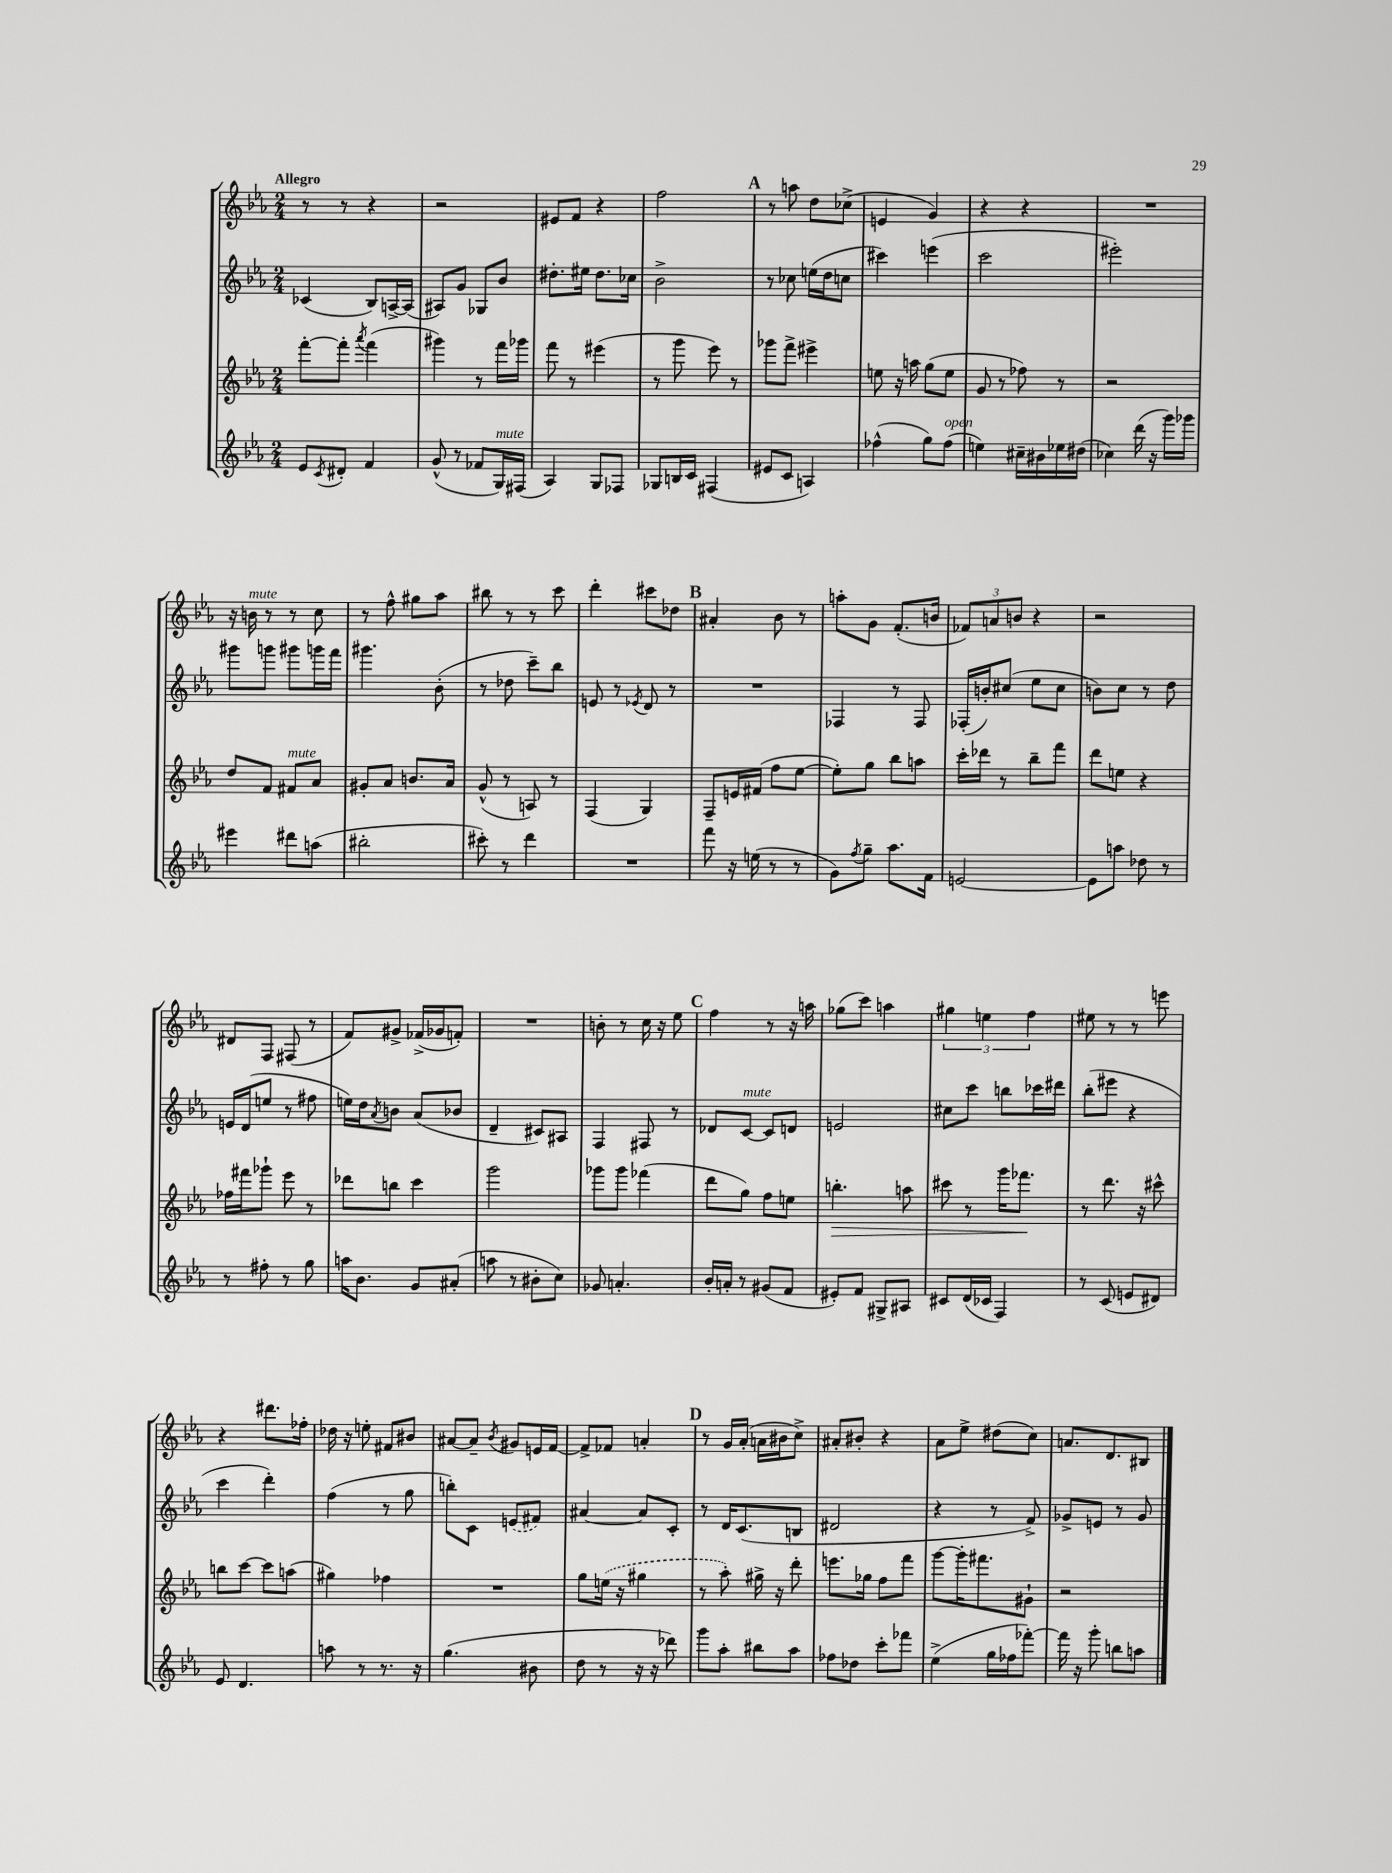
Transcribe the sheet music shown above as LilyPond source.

<<
\new StaffGroup <<
\new Staff = "s0" {
    \clef treble \key ees \major \numericTimeSignature \time 2/4 \tempo "Allegro"
    r8 r8 r4 |
    r2 |
    eis'8 f'8 r4 |
    f''2 |
    \mark \markup { \bold "A" } r8 a''8 d''8 ces''8->( |
    e'4 g'4) |
    r4 r4 |
    R2 |
    r16 b'16^\markup { \italic "mute" } r8 r8 c''8 |
    r8 f''8-^ gis''8 aes''8 |
    bis''8 r8 r8 c'''8 |
    d'''4-. cis'''8 des''8 |
    \mark \markup { \bold "B" } ais'4-. bes'8 r8 |
    a''8-. g'8 f'8.-.( b'16 |
    \tuplet 3/2 { fes'8) a'8 b'8 } r4 |
    r2 |
    dis'8 f8 fis8( r8 |
    f'8) gis'8-> fes'16->( ges'16 f'8-.) |
    R2 |
    b'8-. r8 c''16 r16 ees''8 |
    \mark \markup { \bold "C" } f''4 r8 r16 a''16 |
    ges''8( c'''8) a''4 |
    \tuplet 3/2 { gis''4 e''4 f''4 } |
    eis''8 r8 r8 e'''8 |
    r4 dis'''8. fes''16-. |
    des''16 r16 e''8-. fis'8 bis'8 |
    ais'8~ ais'8-- \acciaccatura { bes'8 } gis'8 e'16 f'16~ |
    f'8-> fes'8 a'4-. |
    \mark \markup { \bold "D" } r8 g'16 aes'16-.( a'16 bis'16 c''8->) |
    ais'8-. bis'8-. r4 |
    aes'8 ees''8-> dis''8( c''8) |
    a'8. d'8. bis8 \bar "|." |
}
\new Staff = "s1" {
    \clef treble \key ees \major \numericTimeSignature \time 2/4
    ces'4( bes8) a16~-> a16( |
    ais8) g'8 ges8 bes'8 |
    dis''8.-. eis''16 dis''8. ces''16 |
    bes'2-> |
    \mark \markup { \bold "A" } r8 ces''8 e''16( d''16 c''8 |
    cis'''4) e'''4( |
    c'''2 |
    eis'''2-.) |
    gis'''8 g'''8 gis'''8 g'''16 f'''16 |
    gis'''4. bes'8-.( |
    r8 des''8 c'''8--) bes''8 |
    e'8 r8 \acciaccatura { ees'8 } d'8 r8 |
    \mark \markup { \bold "B" } R2 |
    fes4 r8 fes8 |
    fes16-.( b'16-.) cis''8( ees''8 cis''8 |
    b'8) c''8 r8 d''8 |
    e'16 d'16( e''8 r8 fis''8 |
    e''16) d''16 \acciaccatura { aes'8 } b'8 aes'8( bes'8 |
    d'4-- cis'8) ais8 |
    f4 fis8 r8 |
    \mark \markup { \bold "C" } des'8 c'8~^\markup { \italic "mute" } c'8 d'8 |
    e'2 |
    cis''8 c'''8 b''8 ces'''16 dis'''16 |
    bes''8-.( eis'''8 r4 |
    c'''4 d'''4-.) |
    f''4( r8 g''8 |
    b''8-.) c'8 \once \slurDashed e'8( fis'8) |
    ais'4~ ais'8 c'8-. |
    \mark \markup { \bold "D" } r8 d'16 c'8.( b8 |
    dis'2 |
    r4 r8 f'8->) |
    ges'8-> e'8 r8 ges'8 \bar "|." |
}
\new Staff = "s2" {
    \clef treble \key ees \major \numericTimeSignature \time 2/4
    f'''8~-. f'''8-. \acciaccatura { aes'''8 } f'''4( |
    gis'''4) r8 f'''16 ges'''16 |
    f'''8 r8 eis'''4( |
    r8 g'''8 ees'''8) r8 |
    \mark \markup { \bold "A" } ges'''8 f'''8-> eis'''4-> |
    e''8 r16 a''16 g''8( e''8 |
    g'8 r8 fes''8) r8 |
    r2 |
    d''8 f'8 fis'8^\markup { \italic "mute" } aes'8 |
    gis'8-. aes'8 b'8. aes'16 |
    g'8-^( r8 a8) r8 |
    f4( g4) |
    \mark \markup { \bold "B" } f8-- e'16 fis'16( f''8 ees''8~ |
    ees''8-.) g''8 bes''8 a''8 |
    c'''16-. des'''16 r8 bes''8-- f'''8 |
    d'''8 e''8 r4 |
    fes''16 fis'''16 ges'''8-! ees'''8 r8 |
    des'''8 b''8 c'''4 |
    g'''2 |
    ges'''8 ges'''8 fes'''4( |
    \mark \markup { \bold "C" } d'''8 g''8) f''8 e''8 |
    b''4.-.\> a''8 |
    cis'''8 r8 g'''16 fes'''8.\! |
    r8 d'''8. r16 cis'''8-^ |
    b''8 c'''8~ c'''8 a''8( |
    gis''4) fes''4 |
    R2 |
    g''8 \once \slurDashed e''16( r16 gis''4 |
    \mark \markup { \bold "D" } r8 aes''8-.) gis''16-> r16 d'''8-. |
    e'''8. ges''16 f''8 f'''8 |
    g'''8~ g'''16-. fis'''8. gis'8-! |
    r2 \bar "|." |
}
\new Staff = "s3" {
    \clef treble \key ees \major \numericTimeSignature \time 2/4
    ees'8 \acciaccatura { c'8 } dis'8-. f'4 |
    g'8-^( r8 fes'8 g16^\markup { \italic "mute" }) fis16( |
    aes4) g8 fes8 |
    ges8 b16 c'16 fis4( |
    \mark \markup { \bold "A" } eis'8 c'8 a4) |
    fes''4-^( g''8) fes''8^\markup { \italic "open" }( |
    e''4) cis''16-- bis'16 ees''16 dis''16( |
    ces''4) d'''16( r16 g'''16) ges'''16 |
    eis'''4 dis'''8 a''8( |
    bis''2-. |
    cis'''8-.) r8 d'''4 |
    R2 |
    \mark \markup { \bold "B" } f'''8 r16 e''16( r8 r8 |
    g'8) \acciaccatura { f''8 } g''8-- aes''8. f'16 |
    e'2~ |
    e'8 a''8 des''8 r8 |
    r8 fis''8-. r8 g''8 |
    a''16 bes'8. g'8 ais'8-.( |
    a''8 r8 bis'8-. c''8) |
    ges'8 a'4.-. |
    \mark \markup { \bold "C" } bes'16-. a'16-. r8 gis'8( f'8 |
    eis'8-.) f'8 gis8-> ais8 |
    cis'8 d'16( ces'16 f4) |
    r8 c'8( e'8 dis'8) |
    ees'8 d'4. |
    a''8 r8 r8. r16 |
    g''4.( bis'8 |
    d''8 r8 r16 r16 des'''8) |
    \mark \markup { \bold "D" } g'''8 aes''8-. bis''8 aes''8 |
    fes''8 des''8 c'''8-. fes'''8 |
    ees''4->( g''16 fes''16 fes'''8~-.) |
    fes'''16 r16 g'''8-. b''8 a''8 \bar "|." |
}
>>
>>
\layout { \context { \Score \remove "Bar_number_engraver" } }
